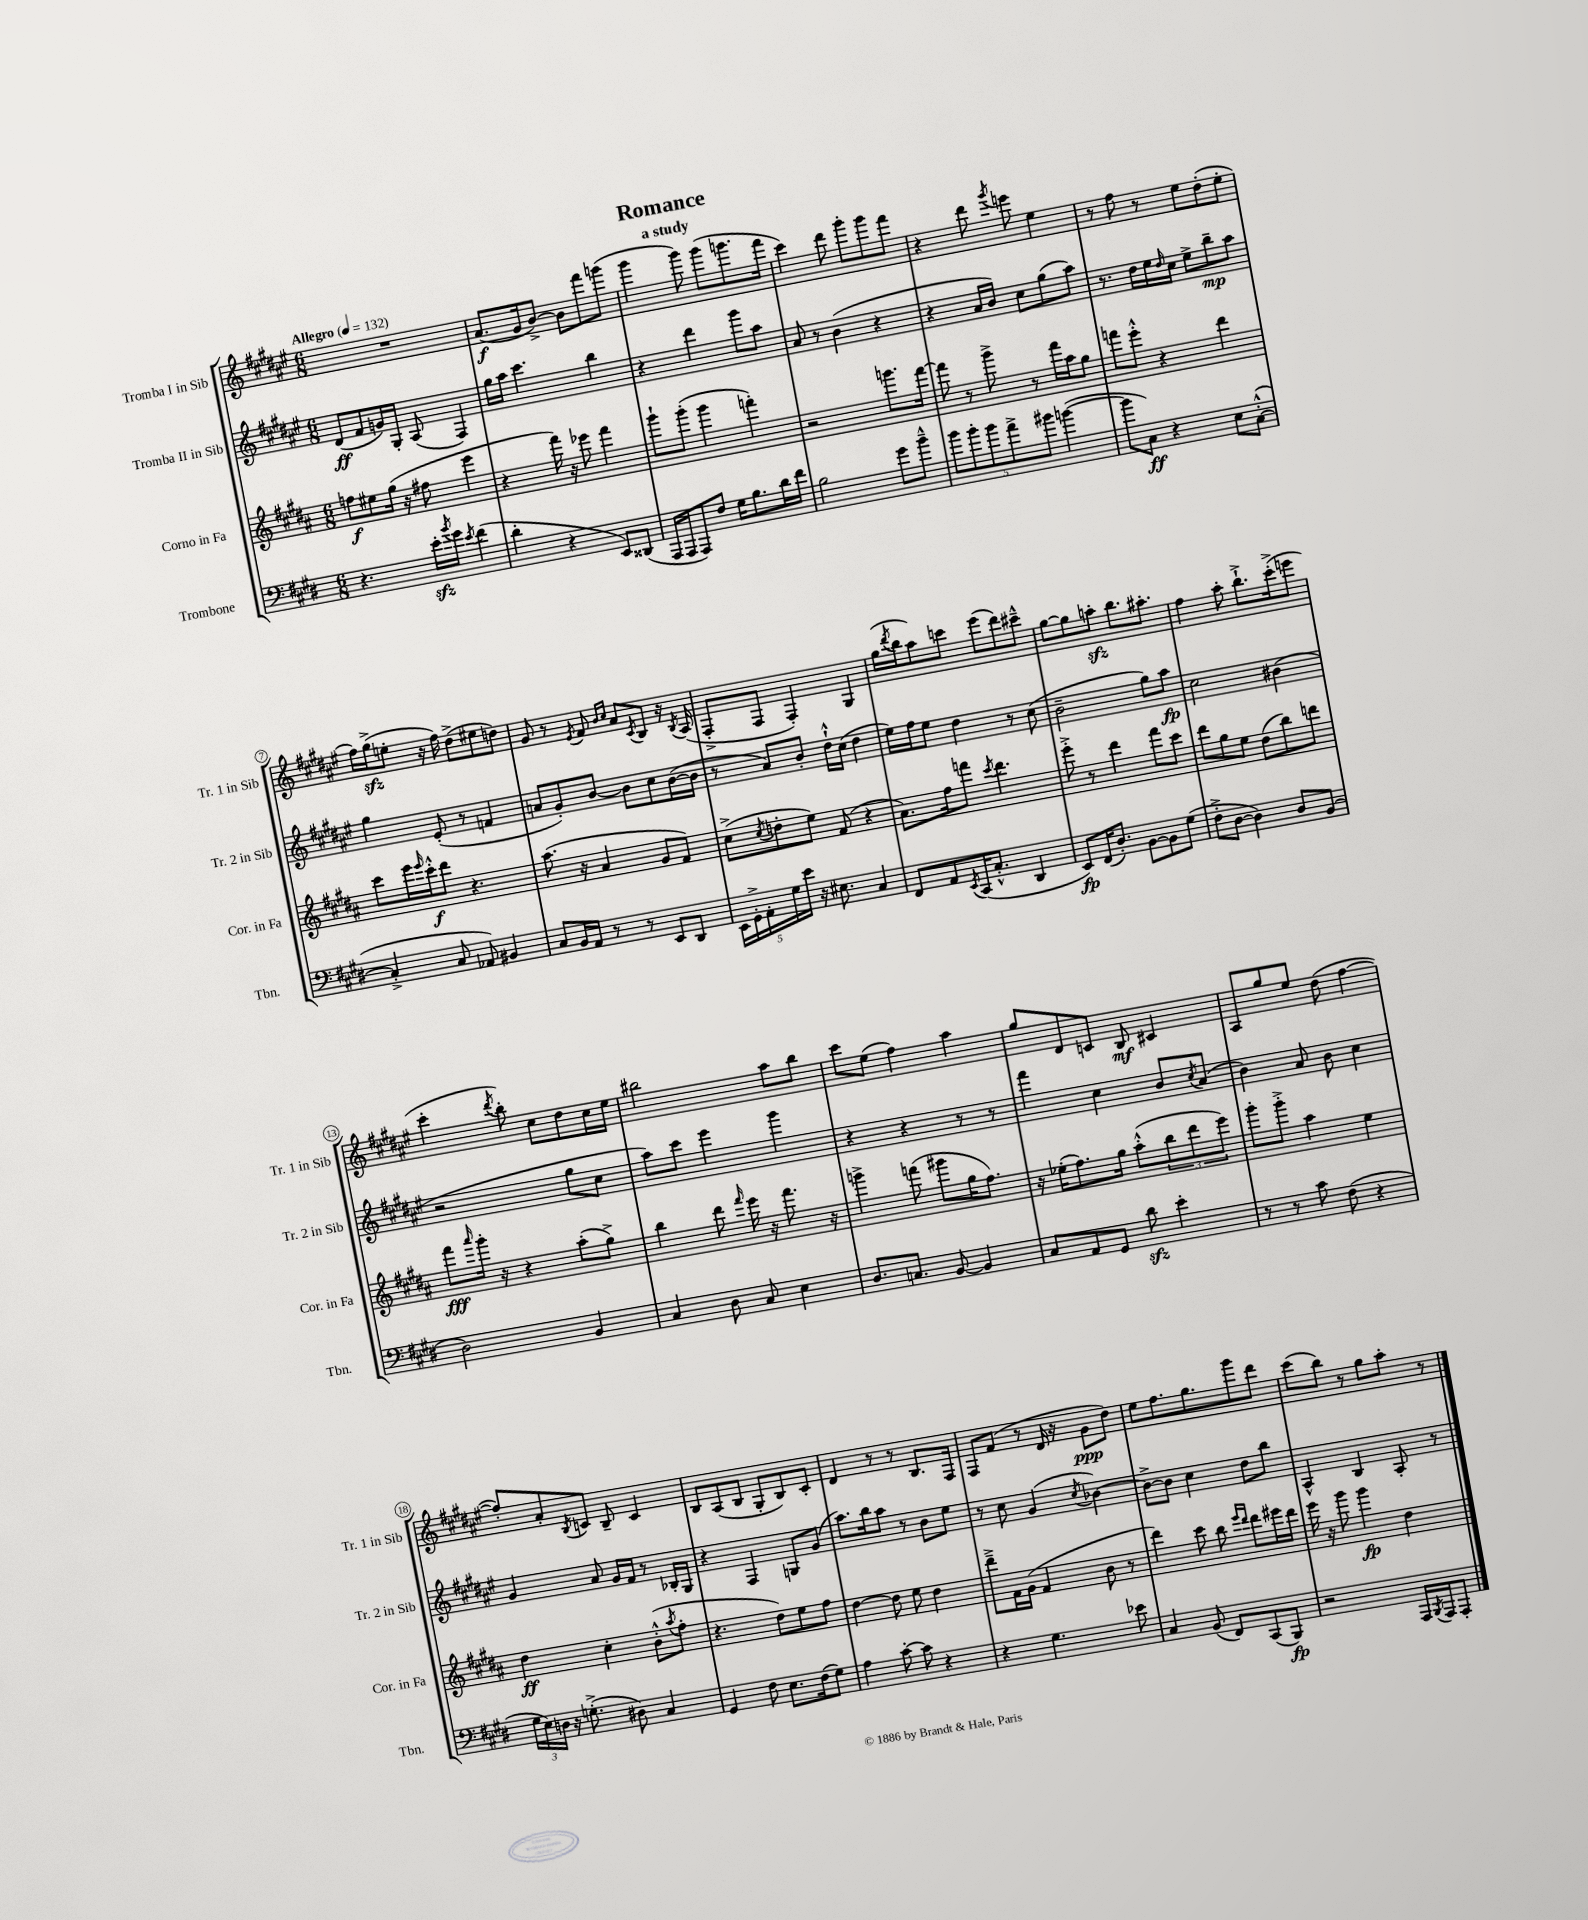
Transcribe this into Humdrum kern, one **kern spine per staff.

**kern	**dynam	**kern	**dynam	**kern	**dynam	**kern	**dynam
*part4	*part4	*part3	*part3	*part2	*part2	*part1	*part1
*staff4	*staff4	*staff3	*staff3	*staff2	*staff2	*staff1	*staff1
*I"Trombone	*	*I"Corno in Fa	*	*I"Tromba II in Sib	*	*I"Tromba I in Sib	*
*I'Tbn.	*	*I'Cor. in Fa	*	*I'Tr. 2 in Sib	*	*I'Tr. 1 in Sib	*
*clefF4	*	*clefG2	*	*clefG2	*	*clefG2	*
*k[f#c#g#d#]	*	*k[f#c#g#d#a#]	*	*k[f#c#g#d#a#e#]	*	*k[f#c#g#d#a#e#]	*
*M6/8	*	*M6/8	*	*M6/8	*	*M6/8	*
*MM132	*	*MM132	*	*MM132	*	*MM132	*
=1	=1	=1	=1	=1	=1	=1	=1
!	!	!	!	!	!	!LO:TX:a:B:t=Allegro	!
4.r	.	8ffn\L	f	(8d#/L	ff	2.r	.
.	.	8ee#X\	.	8f#/	.	.	.
.	.	(16gg#\Jk	.	16gn/L)	.	.	.
.	.	16r	.	16G#'/JJ	.	.	.
16ezz'\LL	.	8ff#X\	.	(8A#/	.	.	.
8qb/	.	.	.	.	.	.	.
16g#\JJ	.	.	.	.	.	.	.
8qe/	.	.	.	.	.	.	.
(4f#\	.	4eee\	.	4F#/)	.	.	.
=2	=2	=2	=2	=2	=2	=2	=2
4d#'\	.	4r	.	16gg#\LL	.	(8.a#/L	f
.	.	.	.	16aa#\JJ	.	.	.
.	.	.	.	4.ccc#\	.	.	.
.	.	.	.	.	.	16g#/k	.
4r	.	16fff#\)	.	.	.	[8b^/J)	.
.	.	16r	.	.	.	.	.
.	.	8eee-X\	.	.	.	8b\L]	.
8EE/L)	.	4fff#\	.	4bb\	.	8fff#\	.
(8DD##X/J	.	.	.	.	.	(8gggn\J	.
=3	=3	=3	=3	=3	=3	=3	=3
16AAA/LL	.	8ggg#`\L	.	4r	.	4ggg#\	.
16AAA/J	.	.	.	.	.	.	.
8AAA/)	.	(8ggg#'\J	.	.	.	.	.
8F#/J	.	4ggg#\	.	4ddd#\	.	8ggg#\)	.
16G#\KL	.	.	.	.	.	(8ggg#\L	.
8.B\	.	.	.	.	.	.	.
.	.	4fffn'\)	.	8ggg#\L	.	8.gggn\	.
16d#\L	.	.	.	8aa#\J	.	.	.
16f#\JJ	.	.	.	.	.	16fff#\Jk	.
=4	=4	=4	=4	=4	=4	=4	=4
2B\	.	2r	.	8a#/	.	4ccc#\)	.
.	.	.	.	8r	.	.	.
.	.	.	.	(4b\	.	8ddd#\	.
.	.	.	.	.	.	8ggg#'\L	.
8g#\L	.	8.gggn\L	.	4r	.	8ggg#\	.
8b~^^\J	.	.	.	.	.	8fff#\J	.
.	.	[16fff#\Jk	.	.	.	.	.
=5	=5	=5	=5	=5	=5	=5	=5
10b\L	.	8fff#\]	.	4r	.	4r	.
10b'\	.	.	.	.	.	.	.
.	.	8r	.	.	.	.	.
10b\	.	.	.	.	.	.	.
.	.	8ggg#^\	.	16a#/LL	.	8ddd#\	.
10a^\	.	.	.	.	.	.	.
.	.	.	.	16b/JJ)	.	.	.
.	.	.	.	.	.	8qggg#/	.
.	.	8r	.	8cc#\L	.	8eeen\	.
10b#X\J	.	.	.	.	.	.	.
([4bn\	.	16fff#\LL	.	(8gg#\	.	4ee#\	.
.	.	16aa#\J	.	.	.	.	.
.	.	8gg#\J	.	8aa#\J)	.	.	.
=6	=6	=6	=6	=6	=6	=6	=6
8b\L]	.	8fffn\L	.	8.r	.	8r	.
8C#\J)	ff	8eee'^^\J	.	.	.	8ff#\	.
.	.	.	.	16dd#\LL	.	.	.
4r	.	4r	.	16ee#\	.	8r	.
.	.	.	.	16qqdd#/	.	.	.
.	.	.	.	16cc#\JJ	.	.	.
.	.	.	.	8ee#^\L	.	8ee#\L	.
8E\L	.	4ddd#\	.	8bb~\	mp	(8dd#'\	.
([8C#'^^\J	.	.	.	8aa#\J	.	8ee#'\J	.
!!LO:LB:g=z
=7	=7	=7	=7	=7	=7	=7	=7
4C#'^/]	.	8ccc#\L	.	4gg#\	.	16ff#\LL)	.
.	.	.	.	.	.	(16gg#zz^\J	.
.	.	16eee\L	.	.	.	8een'\J	.
.	.	16qqeee/	.	.	.	.	.
.	.	16ccc#'^^\J	f	.	.	.	.
8C#/	.	8ddd#\J	.	(8e#'/	.	16r	.
.	.	.	.	.	.	16ff#\)	.
8AA-X/)	.	4.r	.	8r	.	(8dd#^\L	.
4BB#X/	.	.	.	4fn/	.	8ee#X\	.
.	.	.	.	.	.	8ddn\J)	.
=8	=8	=8	=8	=8	=8	=8	=8
8C#/L	.	(8.aa#\	.	8an/L	.	8g#/	.
16BB/L	.	.	.	8g#'/)	.	8r	.
16AA/JJ	.	16r	.	.	.	.	.
.	.	.	.	.	.	8qe#/	.
8r	.	4a#/	.	[8b/J	.	8f#/	.
.	.	.	.	.	.	16qqb/LL	.
.	.	.	.	.	.	16qqcc#/JJ	.
8r	.	.	.	8b\L]	.	8a#/L	.
.	.	.	.	.	.	8qc#/	.
8EE/L	.	8g#/L	.	8cc#\	.	8B/J	.
8DD#/J	.	8f#/J)	.	([16b\L	.	16r	.
.	.	.	.	.	.	8qB/	.
.	.	.	.	16b\JJ]	.	(16A#/	.
=9	=9	=9	=9	=9	=9	=9	=9
20EE\LL	.	(8cc#^\L	.	8r	.	8F#'^/L	.
20GG#'^\	.	.	.	.	.	.	.
20AA'\	.	.	.	.	.	.	.
.	.	8qcc#/	.	.	.	.	.
.	.	8ddn'\	.	8a#/L)	.	8F#/J	.
20G#\	.	.	.	.	.	.	.
20e\JJ	.	.	.	.	.	.	.
16r	.	8ee\J)	.	8b'/J	.	4F#'/)	.
8.E#X\	.	.	.	.	.	.	.
.	.	(8f#/	.	16dd#`^^\LL	.	.	.
.	.	.	.	(16cc#\JJ	.	.	.
4C#/	.	4r	.	4dd#\	.	4G#/	.
=10	=10	=10	=10	=10	=10	=10	=10
8FF#/L	.	8.a#\L)	.	16ee#\LL)	.	(16gg#\LL	.
.	.	.	.	.	.	8qddd#/	.
.	.	.	.	16ff#\J	.	16bb\J	.
8AA/	.	.	.	8ee#\J	.	8aa#\)	.
.	.	16ff#\k	.	.	.	.	.
8qEE/	.	.	.	.	.	.	.
(16CC#/K	.	8fffn\J	.	4dd#\	.	8cccn\J	.
8.C#'^^/J	.	.	.	.	.	.	.
.	.	8qccc#/	.	.	.	.	.
.	.	4.ddd#\	.	.	.	(8eee#\L	.
4DD#/	.	.	.	8r	.	8ddd#\)	.
.	.	.	.	(8cc#\	.	8ccc#X~^^\J	.
=11	=11	=11	=11	=11	=11	=11	=11
8EE/L)	fp	8eee'^\	.	2b~\	.	[8gg#\L	.
(16FF#/K	.	8r	.	.	.	8gg#\]	.
8.D#'/J)	.	.	.	.	.	.	.
.	.	4ddd#\	.	.	.	8aanzz'\J	.
[8BB\L	.	.	.	.	.	8.bb\L	.
8BB\]	.	8fff#\L	.	8gg#\L)	.	.	.
.	.	.	.	.	.	8.aa#X'\J	.
(8G#\J	.	8ccc#\J	.	8aa#\J	fp	.	.
=12	=12	=12	=12	=12	=12	=12	=12
8F#'^\L	.	8ddd#\L	.	2cc#\	.	4ff#\	.
[8D#\J	.	8gg#\	.	.	.	.	.
4D#\])	.	8ee\J	.	.	.	8aa#'\	.
.	.	(8dd#\L	.	.	.	8.bb`^\L	.
8D#/L	.	8bb\)	.	(4b#X\	.	.	.
.	.	.	.	.	.	(16ccc#'^\k	.
(8BB/J	.	8dddn\J	.	.	.	8eeen\J	.
!!LO:LB:g=z
=13	=13	=13	=13	=13	=13	=13	=13
2D#\)	.	8fff#\L	fff	2r	.	4ccc#'\	.
.	.	16qqaaa#/	.	.	.	.	.
.	.	16ggg#'\Jk	.	.	.	.	.
.	.	16r	.	.	.	.	.
.	.	.	.	.	.	8qddd#/	.
.	.	4r	.	.	.	8bb'\)	.
.	.	.	.	.	.	8cc#\L	.
4BB/	.	(8aa#'\L	.	8gg#\L	.	8dd#\	.
.	.	8gg#^\J)	.	8cc#\J	.	16cc#\L	.
.	.	.	.	.	.	16ee#\JJ	.
=14	=14	=14	=14	=14	=14	=14	=14
4C#/	.	4bb\	.	8aa#\L)	.	2bb#X\	.
.	.	.	.	8ccc#\J	.	.	.
8D#\	.	8ddd#\	.	4eee#\	.	.	.
.	.	16qqfff#/	.	.	.	.	.
8C#/	.	16eee\	.	.	.	.	.
.	.	16r	.	.	.	.	.
4E\	.	8.fff#\	.	4ggg#\	.	8aa#\L	.
.	.	.	.	.	.	8bb#\J	.
.	.	16r	.	.	.	.	.
=15	=15	=15	=15	=15	=15	=15	=15
8.D#/L	.	4gggn^\	.	4r	.	8ccc#\L	.
.	.	.	.	.	.	(8ee#\J	.
8.Cn/J	.	.	.	.	.	.	.
.	.	(8fffn\	.	4r	.	4ff#\)	.
[8BB/	.	8ggg#X\L	.	.	.	.	.
4BB/]	.	16gg#\K	.	8r	.	4aa#\	.
.	.	8.ff#\J)	.	.	.	.	.
.	.	.	.	8r	.	.	.
=16	=16	=16	=16	=16	=16	=16	=16
8C#/L	.	16r	.	4fff#\	.	8gg#/L	.
.	.	(16ee-X'\KL	.	.	.	.	.
8AA/	.	8.ff#\)	.	.	.	8d#/	.
8GG#/J	.	.	.	4cc#\	.	8cn/J	.
.	.	16gg#\Jk	.	.	.	.	.
8d#zz\	.	(8aa#'^^\L	.	.	.	8B/	mf
4e'\	.	12bb\	.	8b/L	.	4c#X/	.
.	.	12ddd#\	.	.	.	.	.
.	.	.	.	8qcc#/	.	.	.
.	.	.	.	(8a#/J	.	.	.
.	.	12eee\J)	.	.	.	.	.
=17	=17	=17	=17	=17	=17	=17	=17
8r	.	8ggg#'\L	.	4b\)	.	8A#/L	.
8r	.	8ggg#'^\J	.	.	.	8gg#/	.
8c#\	.	4aa#\	.	8a#/	.	8ee#/J	.
(8F#\	.	.	.	8b\	.	(8dd#\	.
4r	.	4ee\	.	4cc#\	.	[4ff#\	.
!!LO:LB:g=z
=18	=18	=18	=18	=18	=18	=18	=18
24G#\LL	.	4dd#\	ff	4g#/	.	8ff#'/L])	.
24E\)	.	.	.	.	.	.	.
24Dn\JJ	.	.	.	.	.	.	.
16r	.	.	.	.	.	8a#'/	.
(8.Gn'^\	.	.	.	.	.	.	.
.	.	.	.	.	.	8qB/	.
.	.	4cc#'\	.	8a#/	.	8cn/J	.
8D#X\)	.	.	.	16g#/LL	.	8B~/	.
.	.	.	.	16f#/JJ	.	.	.
4C#/	.	(8b'^^\L	.	8r	.	4c/	.
.	.	8qaa#/	.	.	.	.	.
.	.	8ff#'\J	.	16B-X'/LL	.	.	.
.	.	.	.	16G#/JJ	.	.	.
=19	=19	=19	=19	=19	=19	=19	=19
4GG#/	.	4.r	.	4r	.	8B/L	.
.	.	.	.	.	.	(8A#/	.
8F#\	.	.	.	4F#/	.	8B/J	.
8.E\L	.	8dd#\L)	.	.	.	8G#'/L	.
.	.	8ee\	.	8Gn/L	.	8B/)	.
(16F#\k	.	.	.	.	.	.	.
8G#\J)	.	8ff#\J	.	(8g#/J	.	8c#'/J	.
=20	=20	=20	=20	=20	=20	=20	=20
4A\	.	[4dd#\	.	8.aa#\L)	.	4d#/	.
.	.	.	.	16bb\k	.	.	.
[8c#'\	.	8dd#\]	.	8aa#\J	.	8r	.
8c#\]	.	8ee\	.	8r	.	8r	.
4r	.	4dd#\	.	8b\L	.	8.B/L	.
.	.	.	.	8ee#\J	.	.	.
.	.	.	.	.	.	16F#/Jk	.
=21	=21	=21	=21	=21	=21	=21	=21
4r	.	8ddd#~^\L	.	8r	.	8F#/L	.
.	.	16f#\L	.	8cc#\	.	(8f#/J	.
.	.	(16g#\JJ	.	.	.	.	.
4.G#\	.	4f#/	.	(4g#/	.	8r	.
.	.	.	.	.	.	16d#/	.
.	.	.	.	.	.	16r	.
.	.	.	.	8qcc#/	.	.	.
.	.	8b\	.	[4b-X\)	.	8g#\L	ppp
8e-X\	.	8r	.	.	.	8dd#\J)	.
=22	=22	=22	=22	=22	=22	=22	=22
4C#/	.	4ddd#\)	.	8b-^\L_	.	8ee#\L	.
.	.	.	.	8b-\J]	.	8.ff#\	.
(8BB/	.	8ccc#\	.	4cc#\	.	.	.
.	.	.	.	.	.	8.gg#\	.
8FF#/L)	.	8bb\	.	.	.	.	.
.	.	16qqeee/LL	.	.	.	.	.
.	.	16qqddd#/JJ	.	.	.	.	.
(8CC#/	.	8ddd#\L	.	8dd#\L	.	8ggg#\	.
8BBB/J)	fp	16eee#X\L	.	8bb\J	.	8ddd#\J	.
.	.	16ddd#\JJ	.	.	.	.	.
=23	=23	=23	=23	=23	=23	=23	=23
2r	.	16eee\	.	4A#^^/	.	(8ccc#\L	.
.	.	16r	.	.	.	.	.
.	.	8ggg#\	.	.	.	8bb\J)	.
.	.	4ggg#\	fp	4B/	.	8r	.
.	.	.	.	.	.	8gg#\L	.
16AAA/LL	.	4dd#\	.	8A#'/	.	8aa#'\J	.
8qBBB/	.	.	.	.	.	.	.
16AAA/J	.	.	.	.	.	.	.
8AAA'/J	.	.	.	8r	.	8r	.
==	==	==	==	==	==	==	==
*-	*-	*-	*-	*-	*-	*-	*-
